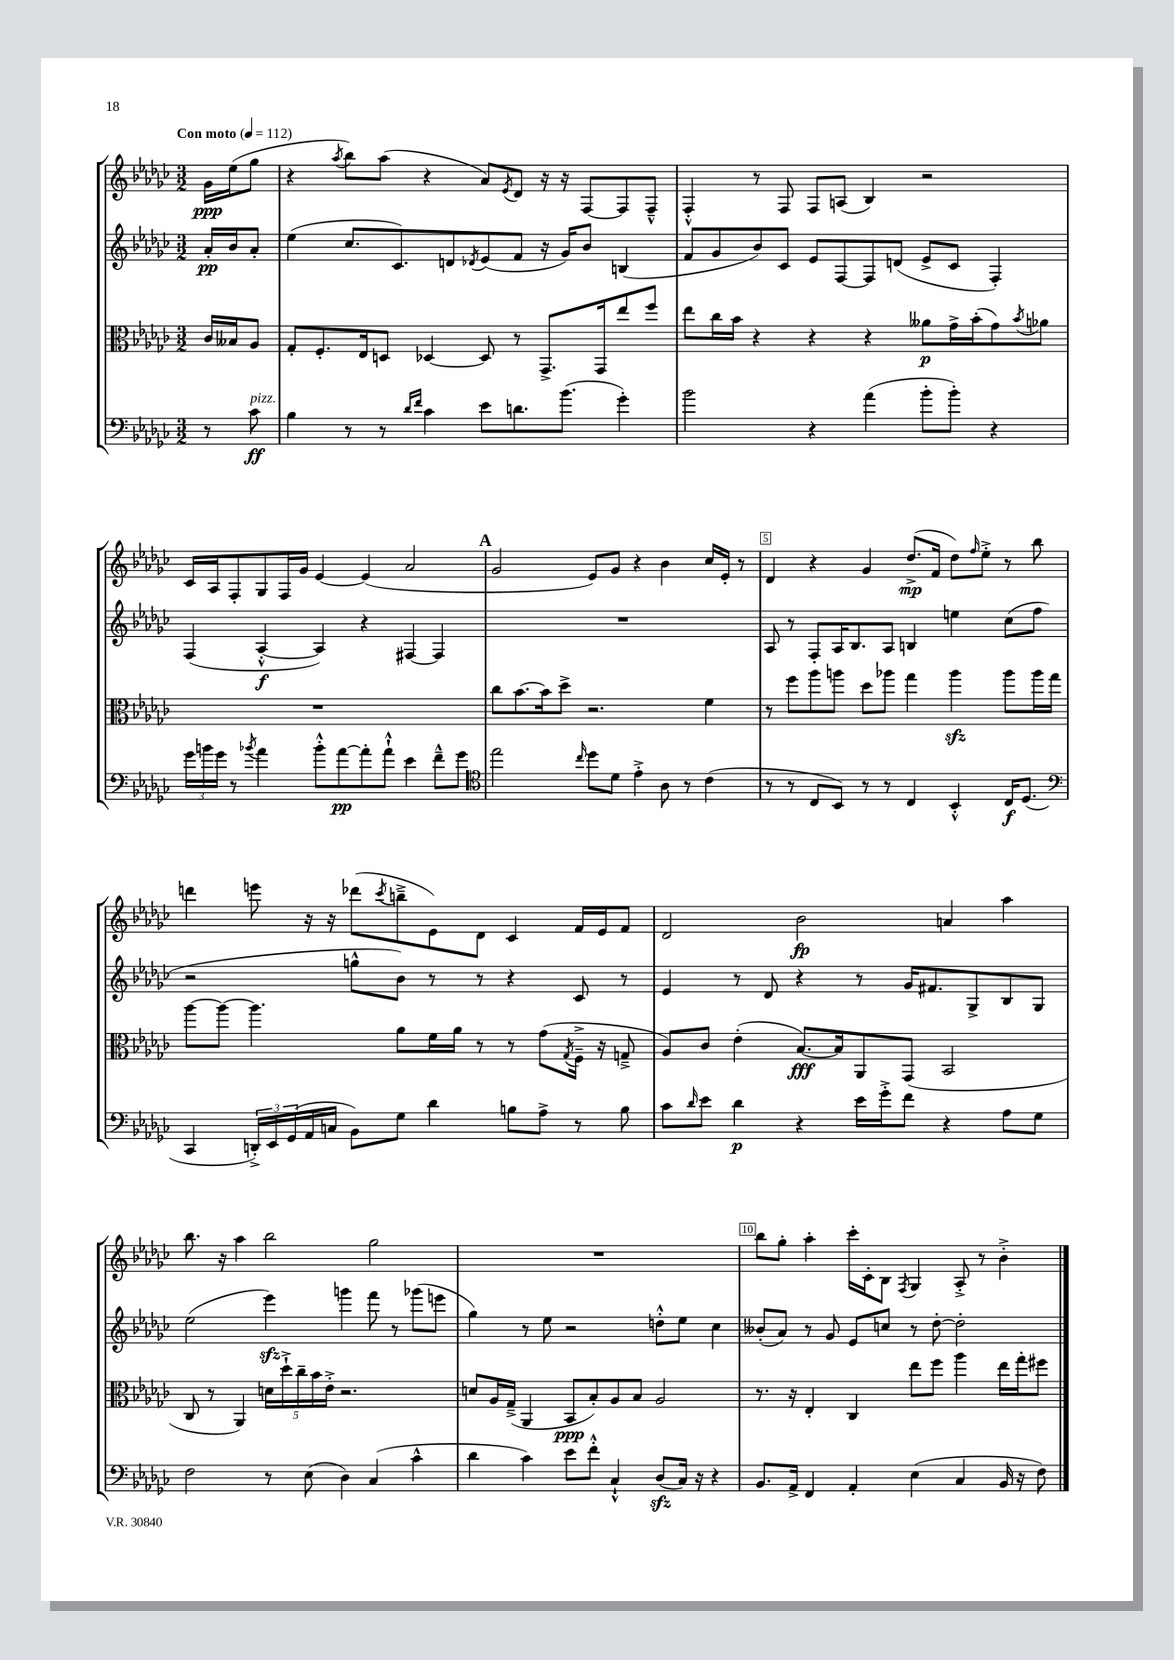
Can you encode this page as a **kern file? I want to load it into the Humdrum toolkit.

**kern	**dynam	**kern	**dynam	**kern	**dynam	**kern	**dynam
*part4	*part4	*part3	*part3	*part2	*part2	*part1	*part1
*staff4	*staff4	*staff3	*staff3	*staff2	*staff2	*staff1	*staff1
*clefF4	*	*clefC3	*	*clefG2	*	*clefG2	*
*k[b-e-a-d-g-c-]	*	*k[b-e-a-d-g-c-]	*	*k[b-e-a-d-g-c-]	*	*k[b-e-a-d-g-c-]	*
*M3/2	*	*M3/2	*	*M3/2	*	*M3/2	*
*MM112	*	*MM112	*	*MM112	*	*MM112	*
=	=	=	=	=	=	=	=
!	!	!	!	!	!	!LO:TX:a:B:t=Con moto	!
8r	.	16c-/LL	.	16a-'/LL	pp	16g-\LL	ppp
.	.	16B--X/J	.	16b-/J	.	(16ee-\J	.
!LO:TX:a:i:t=pizz.	!	!	!	!	!	!	!
8c-\	ff	8A-/J	.	8a-'/J	.	8gg-\J	.
=1	=1	=1	=1	=1	=1	=1	=1
4B-\	.	8G-'/L	.	(4ee-\	.	4r	.
.	.	8.F'/	.	.	.	.	.
.	.	.	.	.	.	8qaa-/	.
8r	.	.	.	8.cc-/L	.	8bb-\L)	.
.	.	16E-/k	.	.	.	.	.
8r	.	8Dn/J	.	.	.	(8aa-\J	.
.	.	.	.	8.c-/)	.	.	.
16qqd-/LL	.	.	.	.	.	.	.
16qqf/JJ	.	.	.	.	.	.	.
4c-\	.	[4D-X/	.	.	.	4r	.
.	.	.	.	8dn/	.	.	.
.	.	.	.	8qd-X/	.	.	.
8e-\L	.	8D-/]	.	(8e-/	.	8a-/L)	.
.	.	.	.	.	.	8qe-/	.
8.dn\	.	8r	.	8f/J	.	8d-/J	.
.	.	8.GG-^/L	.	16r	.	16r	.
(8.b-\J	.	.	.	16g-/KL)	.	16r	.
.	.	.	.	8b-/J	.	[8F/L	.
.	.	16GG-/k	.	.	.	.	.
4g-'\)	.	8ee-/	.	(4Bn/	.	8F/]	.
.	.	8ff/J	.	.	.	8F~^^/J	.
=2	=2	=2	=2	=2	=2	=2	=2
2b-\	.	8ee-\L	.	8f/L	.	4F'^^/	.
.	.	16cc-\L	.	8g-/	.	.	.
.	.	16b-\JJ	.	.	.	.	.
.	.	4r	.	8b-/)	.	8r	.
.	.	.	.	8c-/J	.	8F/	.
4r	.	4r	.	8e-/L	.	8F/L	.
.	.	.	.	[8F/	.	(8An/J	.
(4a-\	.	4r	.	8F/]	.	4B-/)	.
.	.	.	.	(8dn/J	.	.	.
8b-'\L	.	8a--X\L	p	8e-^/L	.	2r	.
8b-'\J)	.	16g-^\L	.	8c-/J	.	.	.
.	.	(16b-'\J	.	.	.	.	.
4r	.	8g-\)	.	4F'/)	.	.	.
.	.	8qb-/	.	.	.	.	.
.	.	8a-X\J	.	.	.	.	.
!!LO:LB:g=z
=3	=3	=3	=3	=3	=3	=3	=3
24g-\LL	.	1.r	.	(4F/	.	16c-/LL	.
24bn\	.	.	.	.	.	.	.
.	.	.	.	.	.	16A-/J	.
24g-\JJ	.	.	.	.	.	.	.
8r	.	.	.	.	.	8F'/	.
8qb-X/	.	.	.	.	.	.	.
4a-\	.	.	.	[4A-'^^/	f	8G-/	.
.	.	.	.	.	.	16F/L	.
.	.	.	.	.	.	16g-/JJ	.
8b-'^^\L	.	.	.	4A-/])	.	[4e-/	.
[8a-\	pp	.	.	.	.	.	.
8a-'\]	.	.	.	4r	.	(4e-/]	.
8a-`^^\J	.	.	.	.	.	.	.
4e-\	.	.	.	[4F#X/	.	2a-/	.
8f~^^\L	.	.	.	4F#/]	.	.	.
8g-\J	.	.	.	.	.	.	.
!!LO:REH:place=s1:t=A
=4	=4	=4	=4	=4	=4	=4	=4
*clefC4	*	*	*	*	*	*	*
2ee-\	.	8cc-\L	.	1.r	.	2g-/	.
.	.	[8.b-\	.	.	.	.	.
.	.	16b-\k]	.	.	.	.	.
.	.	8dd-^\J	.	.	.	.	.
16qqcc-/	.	.	.	.	.	.	.
8dd-\L	.	2.r	.	.	.	8e-/L)	.
8d-\J	.	.	.	.	.	8g-/J	.
4e-'^\	.	.	.	.	.	4r	.
8A-\	.	.	.	.	.	4b-\	.
8r	.	.	.	.	.	.	.
(4c-\	.	4f\	.	.	.	16cc-/LL	.
.	.	.	.	.	.	16e-'/JJ	.
.	.	.	.	.	.	8r	.
=5	=5	=5	=5	=5	=5	=5	=5
8r	.	8r	.	8A-/	.	4d-/	.
8r	.	8ff\L	.	8r	.	.	.
8C-/L	.	8aa-\	.	8F'/L	.	4r	.
8BB-/J)	.	8aan\J	.	16A-/K	.	.	.
.	.	.	.	8.B-/	.	.	.
8r	.	8dd-\L	.	.	.	4g-/	.
8r	.	8aa-X\J	.	8A-/J	.	.	.
4C-/	.	4gg-\	.	4Bn/	.	(8.dd-^/L	mp
.	.	.	.	.	.	16f/Jk	.
4BB-'^^/	.	4aa-zz\	.	4een\	.	8dd-\L)	.
.	.	.	.	.	.	16qqff/	.
.	.	.	.	.	.	8ee-'^\J	.
16C-/KL	f	8aa-\L	.	(8cc-\L	.	8r	.
(8.D-/J	.	.	.	.	.	.	.
.	.	16aa-\L	.	8ff\J	.	8bb-\	.
.	.	16gg-\JJ	.	.	.	.	.
!!LO:LB:g=z
=6	=6	=6	=6	=6	=6	=6	=6
*clefF4	*	*	*	*	*	*	*
4CC-/	.	[8aa-\L	.	2r	.	4dddn\	.
.	.	8aa-\J_	.	.	.	.	.
24DDn'^/LL)	.	4.aa-\]	.	.	.	8eeen\	.
24EE-/	.	.	.	.	.	.	.
(24GG-/	.	.	.	.	.	.	.
16AA-/	.	.	.	.	.	16r	.
16Cn/JJ	.	.	.	.	.	16r	.
8BB-\L)	.	.	.	8ggn^^\L	.	(8ddd-X\L	.
.	.	.	.	.	.	8qccc-/	.
8G-\J	.	8a-\L	.	8b-\J)	.	8bbn~^\	.
4d-\	.	16f\L	.	8r	.	8e-\)	.
.	.	16a-\JJ	.	.	.	.	.
.	.	8r	.	8r	.	8d-\J	.
8Bn\L	.	8r	.	4r	.	4c-/	.
8A-^\J	.	(8g-\L	.	.	.	.	.
.	.	8qG-/	.	.	.	.	.
8r	.	16F~^\Jk	.	8c-/	.	16f/LL	.
.	.	16r	.	.	.	16e-/J	.
8B\	.	8Gn~^/	.	8r	.	8f/J	.
=7	=7	=7	=7	=7	=7	=7	=7
8c-\L	.	8A-/L)	.	4e-/	.	2d-/	.
16qqd-/	.	.	.	.	.	.	.
8e-\J	.	8c-/J	.	.	.	.	.
4d-\	p	(4e-'\	.	8r	.	.	.
.	.	.	.	8d-/	.	.	.
4r	.	[8.B-/L)	fff	4r	.	2b-\	fp
.	.	16B-/k]	.	.	.	.	.
16e-\LL	.	8AA-/	.	8r	.	.	.
16g-'^\J	.	.	.	.	.	.	.
8f\J	.	(8GG-/J	.	16g-/KL	.	.	.
.	.	.	.	8.f#X/	.	.	.
4r	.	2BB-/	.	.	.	4an/	.
.	.	.	.	8G-^/	.	.	.
8A-\L	.	.	.	8B-/	.	4aa-\	.
8G-\J	.	.	.	8G-/J	.	.	.
!!LO:LB:g=z
=8	=8	=8	=8	=8	=8	=8	=8
2F\	.	8C-/	.	(2ee-\	.	8.bb-\	.
.	.	8r	.	.	.	.	.
.	.	.	.	.	.	16r	.
.	.	4AA-/)	.	.	.	4aa-\	.
8r	.	20dn\LL	.	4eee-zz\)	.	2bb-\	.
.	.	20dd-`^\	.	.	.	.	.
.	.	20cc-~\	.	.	.	.	.
(8E-\	.	.	.	.	.	.	.
.	.	20b-\	.	.	.	.	.
.	.	20e-'^\JJ	.	.	.	.	.
4D-\)	.	2.r	.	4gggn\	.	.	.
(4C-/	.	.	.	8fff\	.	2gg-\	.
.	.	.	.	8r	.	.	.
4c-^^\	.	.	.	(8ggg-X\L	.	.	.
.	.	.	.	8eeen\J	.	.	.
=9	=9	=9	=9	=9	=9	=9	=9
4d-\	.	8dn/L	.	4gg-\)	.	1.r	.
.	.	16A-/L	.	.	.	.	.
.	.	(16G-~^/JJ	.	.	.	.	.
4c-\)	.	4AA-/	.	8r	.	.	.
.	.	.	.	8ee-\	.	.	.
8e-\L	.	8BB-/L	ppp	2r	.	.	.
8f'^^\J	.	8B-'/)	.	.	.	.	.
4C-`^^/	.	8A-/	.	.	.	.	.
.	.	8B-/J	.	.	.	.	.
(8D-zz/L	.	2A-/	.	8ddn'^^\L	.	.	.
16C-/Jk)	.	.	.	8ee-\J	.	.	.
16r	.	.	.	.	.	.	.
4r	.	.	.	4cc-\	.	.	.
=10	=10	=10	=10	=10	=10	=10	=10
8.BB-/L	.	8.r	.	(8b--X'/L	.	8bb-\L	.
.	.	.	.	8a-/J)	.	8gg-'\J	.
16AA-^/Jk	.	16r	.	.	.	.	.
4FF/	.	4E-'/	.	8r	.	4aa-'\	.
.	.	.	.	8g-/	.	.	.
4AA-'/	.	4C-/	.	8e-/L	.	16ccc-'\LL	.
.	.	.	.	.	.	16c-'\J	.
.	.	.	.	8ccn/J	.	8B-\J	.
.	.	.	.	.	.	8qF/	.
(4E-\	.	8ee-\L	.	8r	.	4G-/	.
.	.	8ff\J	.	[8dd-'\	.	.	.
4C-/	.	4aa-\	.	2dd-'\]	.	8A-'^/	.
.	.	.	.	.	.	8r	.
16BB-/	.	16ee-\LL	.	.	.	4b-'^\	.
16r	.	16gg-'\J	.	.	.	.	.
8F\)	.	8ff#X\J	.	.	.	.	.
==	==	==	==	==	==	==	==
*-	*-	*-	*-	*-	*-	*-	*-
